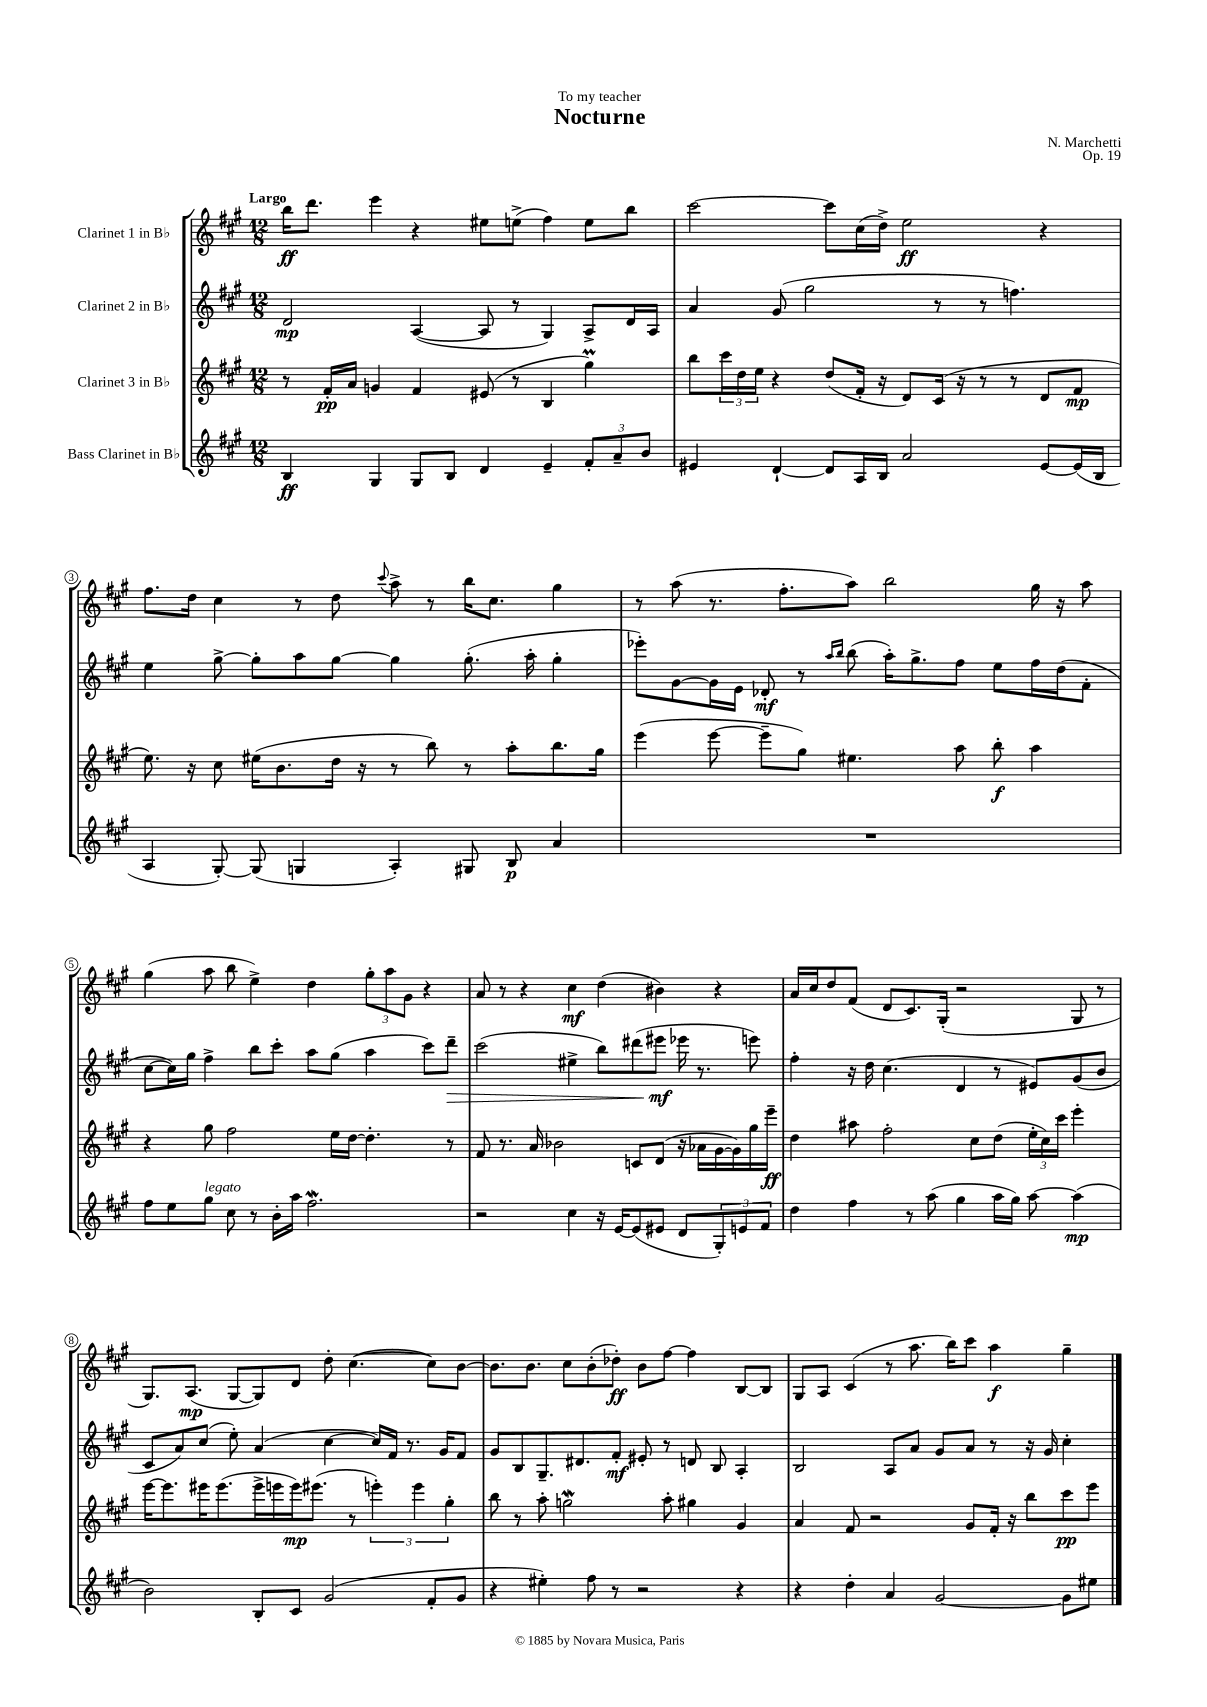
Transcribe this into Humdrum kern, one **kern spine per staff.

**kern	**dynam	**kern	**dynam	**kern	**dynam	**kern	**dynam
*part4	*part4	*part3	*part3	*part2	*part2	*part1	*part1
*staff4	*staff4	*staff3	*staff3	*staff2	*staff2	*staff1	*staff1
*I"Bass Clarinet in B♭	*	*I"Clarinet 3 in B♭	*	*I"Clarinet 2 in B♭	*	*I"Clarinet 1 in B♭	*
*clefG2	*	*clefG2	*	*clefG2	*	*clefG2	*
*k[f#c#g#]	*	*k[f#c#g#]	*	*k[f#c#g#]	*	*k[f#c#g#]	*
*M12/8	*	*M12/8	*	*M12/8	*	*M12/8	*
=1	=1	=1	=1	=1	=1	=1	=1
!	!	!	!	!	!	!LO:TX:a:B:t=Largo	!
4B/	ff	8r	.	2d/	mp	16bb\KL	ff
.	.	.	.	.	.	8.ddd\J	.
.	.	16f#'/LL	pp	.	.	.	.
.	.	16a/JJ	.	.	.	.	.
4G#/	.	4gn/	.	.	.	4eee\	.
8G#/L	.	4f#/	.	([4A/	.	4r	.
8B/J	.	.	.	.	.	.	.
4d/	.	(8e#X/	.	8A/]	.	8ee#X\L	.
.	.	8r	.	8r	.	(8een^\J	.
4e~/	.	4B/	.	4G#/)	.	4ff#\)	.
12f#'/L	.	4gg#m\)	.	8A^/L	.	8ee\L	.
12a~/	.	.	.	.	.	.	.
.	.	.	.	16d/L	.	8bb\J	.
12b/J	.	.	.	.	.	.	.
.	.	.	.	16A/JJ	.	.	.
=2	=2	=2	=2	=2	=2	=2	=2
4e#X/	.	8bb\L	.	4a/	.	[2ccc#\	.
.	.	24ccc#\L	.	.	.	.	.
.	.	24dd\	.	.	.	.	.
.	.	24ee\JJ	.	.	.	.	.
[4d`/	.	4r	.	(8g#/	.	.	.
.	.	.	.	2gg#\	.	.	.
8d/L]	.	(8dd/L	.	.	.	8ccc#\L]	.
16A/L	.	16f#'/Jk	.	.	.	(16cc#\L	.
16B/JJ	.	16r	.	.	.	16dd^\JJ)	.
2a/	.	8d/L)	.	.	.	2ee\	ff
.	.	(16c#/Jk	.	8r	.	.	.
.	.	16r	.	.	.	.	.
.	.	8r	.	8r	.	.	.
.	.	8r	.	4.ffn\)	.	.	.
[8e#/L	.	8d/L	.	.	.	4r	.
(16e#/L]	.	8f#/J	mp	.	.	.	.
16B/JJ	.	.	.	.	.	.	.
!!LO:LB:g=z
=3	=3	=3	=3	=3	=3	=3	=3
4A/	.	8.ee\)	.	4ee\	.	8.ff#\L	.
.	.	16r	.	.	.	16dd\Jk	.
[8G#'/)	.	8cc#\	.	[8gg#^\	.	4cc#\	.
(8G#/]	.	(16ee#X\KL	.	8gg#'\L]	.	.	.
.	.	8.b\	.	.	.	.	.
4Gn/	.	.	.	8aa\	.	8r	.
.	.	16dd\Jk	.	[8gg#\J	.	8dd\	.
.	.	16r	.	.	.	.	.
.	.	.	.	.	.	8qqccc#/	.
4A'/)	.	8r	.	4gg#\]	.	8aa^\	.
.	.	8bb\)	.	.	.	8r	.
8G#X/	.	8r	.	(8.gg#'\	.	16bb\KL	.
.	.	.	.	.	.	8.cc#\J	.
8B/	p	8aa'\L	.	.	.	.	.
.	.	.	.	16aa'\	.	.	.
4a/	.	8.bb\	.	4gg#'\	.	4gg#\	.
.	.	16gg#\Jk	.	.	.	.	.
=4	=4	=4	=4	=4	=4	=4	=4
1.r	.	(4eee\	.	8eee-X'\L)	.	8r	.
.	.	.	.	[8g#\	.	(8aa\	.
.	.	[8eee\	.	16g#\L]	.	8.r	.
.	.	.	.	16e\JJ	.	.	.
.	.	8eee~\L]	.	8d-X'/	mf	.	.
.	.	.	.	.	.	8.ff#'\L	.
.	.	8gg#\J)	.	8r	.	.	.
.	.	.	.	16qqaa/LL	.	.	.
.	.	.	.	16qqbb/JJ	.	.	.
.	.	4.ee#X\	.	(8bb\	.	8aa\J)	.
.	.	.	.	16aa'\KL)	.	2bb\	.
.	.	.	.	8.gg#^\	.	.	.
.	.	8aa\	.	8ff#\J	.	.	.
.	.	8bb'\	f	8ee\L	.	.	.
.	.	4aa\	.	16ff#\L	.	16gg#\	.
.	.	.	.	(16dd\J	.	16r	.
.	.	.	.	8f#'\J	.	8aa\	.
!!LO:LB:g=z
=5	=5	=5	=5	=5	=5	=5	=5
8ff#\L	.	4r	.	[8cc#\L	.	(4gg#\	.
8ee\	.	.	.	16cc#\L])	.	.	.
.	.	.	.	16gg#\JJ	.	.	.
!LO:TX:a:i:t=legato	!	!	!	!	!	!	!
8gg#\J	.	8gg#\	.	4ff#^\	.	8aa\	.
8cc#\	.	2ff#\	.	.	.	8bb\	.
8r	.	.	.	8bb\L	.	4ee^\)	.
16b'\LL	.	.	.	8ccc#'\J	.	.	.
16aa\JJ	.	.	.	.	.	.	.
2.ff#W\	.	.	.	8aa\L	.	4dd\	.
.	.	16ee\LL	.	(8gg#\J	.	.	.
.	.	[16dd\JJ	.	.	.	.	.
.	.	4.dd'\]	.	4aa\	.	12gg#'\L	.
.	.	.	.	.	.	12aa\	.
.	.	.	.	.	.	12g#\J	.
.	.	.	.	8ccc#\L)	.	4r	.
!	!	!	!	!	!LO:HP:b	!	!
.	.	8r	.	8ddd~\J	>	.	.
=6	=6	=6	=6	=6	=6	=6	=6
2r	.	8f#/	.	(2ccc#\	.	8a/	.
.	.	8.r	.	.	.	8r	.
.	.	.	.	.	.	4r	.
.	.	16a/	.	.	.	.	.
.	.	2b-X\	.	.	.	.	.
4cc#\	.	.	.	4ee#X^\	.	4cc#\	mf
16r	.	.	.	8bb\L)	.	(4dd\	.
[16e/KL	.	.	.	.	.	.	.
(8e/]	.	8cn/L	.	(8ddd#X\	.	.	.
8e#X/J	.	(8d/J	.	8eee#X\J	mf	4b#X\)	.
8d/L	.	16r	.	16eee-X\	]	.	.
.	.	16a-X\LL	.	8.r	.	.	.
12G#'/)	.	[16g#\	.	.	.	4r	.
.	.	16g#\])	.	.	.	.	.
12en/	.	.	.	.	.	.	.
.	.	16gg#\	.	8eeen\)	.	.	.
12f#/J	.	.	.	.	.	.	.
.	.	16eee~\JJ	ff	.	.	.	.
=7	=7	=7	=7	=7	=7	=7	=7
4dd\	.	4dd\	.	4ff#'\	.	16a/LL	.
.	.	.	.	.	.	16cc#/J	.
.	.	.	.	.	.	8dd/	.
4ff#\	.	8aa#X\	.	16r	.	(8f#/J	.
.	.	.	.	16dd\	.	.	.
.	.	2ff#'\	.	(4.cc#\	.	8d/L	.
8r	.	.	.	.	.	8.c#/)	.
(8aa\	.	.	.	.	.	.	.
.	.	.	.	.	.	(16G#'/Jk	.
4gg#\	.	.	.	4d/	.	2r	.
.	.	8cc#\L	.	.	.	.	.
16aa\LL	.	(8dd\J	.	8r	.	.	.
16gg#\JJ)	.	.	.	.	.	.	.
[8aa\	.	24ee'\LL	.	8e#X/L)	.	.	.
.	.	24cc#\)	.	.	.	.	.
.	.	24ccc#\JJ	.	.	.	.	.
(4aa\]	mp	4eee'\	.	(8g#/	.	8G#/	.
.	.	.	.	8b/J	.	8r	.
!!LO:LB:g=z
=8	=8	=8	=8	=8	=8	=8	=8
2b\)	.	[16eee\KL	.	8c#/L	.	8.G#/L)	.
.	.	8.eee\]	.	.	.	.	.
.	.	.	.	8a/)	.	.	.
.	.	.	.	.	.	(8.A/J	mp
.	.	16eee#X\K	.	(8cc#/J	.	.	.
.	.	(8.eee#\	.	.	.	.	.
.	.	.	.	8ee'\)	.	[8G#/L	.
8B'/L	.	16eee#^\L	.	(4a/	.	8G#/])	.
.	.	16eeen\	.	.	.	.	.
8c#/J	.	16eee\J)	mp	.	.	8d/J	.
.	.	(8.eee#X\J	.	.	.	.	.
(2g#/	.	.	.	[4cc#\	.	8dd'\	.
.	.	8r	.	.	.	([4.cc#\	.
.	.	6eeen'\)	.	16cc#/LL])	.	.	.
.	.	.	.	16f#/JJ	.	.	.
.	.	.	.	8.r	.	.	.
.	.	6eee\	.	.	.	.	.
8f#'/L	.	.	.	.	.	8cc#\L])	.
.	.	.	.	16g#/KL	.	.	.
.	.	6gg#'\	.	.	.	.	.
8g#/J	.	.	.	8f#/J	.	[8b\J	.
=9	=9	=9	=9	=9	=9	=9	=9
4r	.	8bb\	.	8g#/L	.	8.b\L]	.
.	.	8r	.	8B/	.	.	.
.	.	.	.	.	.	8.b\J	.
4ee#X'\)	.	8aa'\	.	8.G#~/	.	.	.
.	.	2ggnw\	.	.	.	8cc#\L	.
.	.	.	.	8.d#X/	.	.	.
8ff#\	.	.	.	.	.	(8b'\	.
8r	.	.	.	8f#'/J	mf	8dd-X'\J)	ff
2r	.	.	.	8e#X'/	.	8b\L	.
.	.	8aa'\	.	8r	.	[8ff#\J	.
.	.	4gg#X\	.	8dn/	.	4ff#\]	.
.	.	.	.	8B/	.	.	.
4r	.	4g#/	.	4A'/	.	[8B/L	.
.	.	.	.	.	.	8B/J]	.
=10	=10	=10	=10	=10	=10	=10	=10
4r	.	4a/	.	2B/	.	8G#/L	.
.	.	.	.	.	.	8A/J	.
4dd'\	.	8f#/	.	.	.	(4c#/	.
.	.	2r	.	.	.	.	.
4a/	.	.	.	8A/L	.	8r	.
.	.	.	.	8a/J	.	8.aa\	.
[2g#/	.	.	.	8g#/L	.	.	.
.	.	.	.	.	.	16bb\KL)	.
.	.	8g#/L	.	8a/J	.	8ccc#\J	.
.	.	16f#'/Jk	.	8r	.	4aa\	f
.	.	16r	.	.	.	.	.
.	.	8bb\L	.	16r	.	.	.
.	.	.	.	16g#/	.	.	.
8g#\L]	.	8ccc#\	pp	4cc#'\	.	4gg#~\	.
8ee#X\J	.	8eee\J	.	.	.	.	.
==	==	==	==	==	==	==	==
*-	*-	*-	*-	*-	*-	*-	*-
